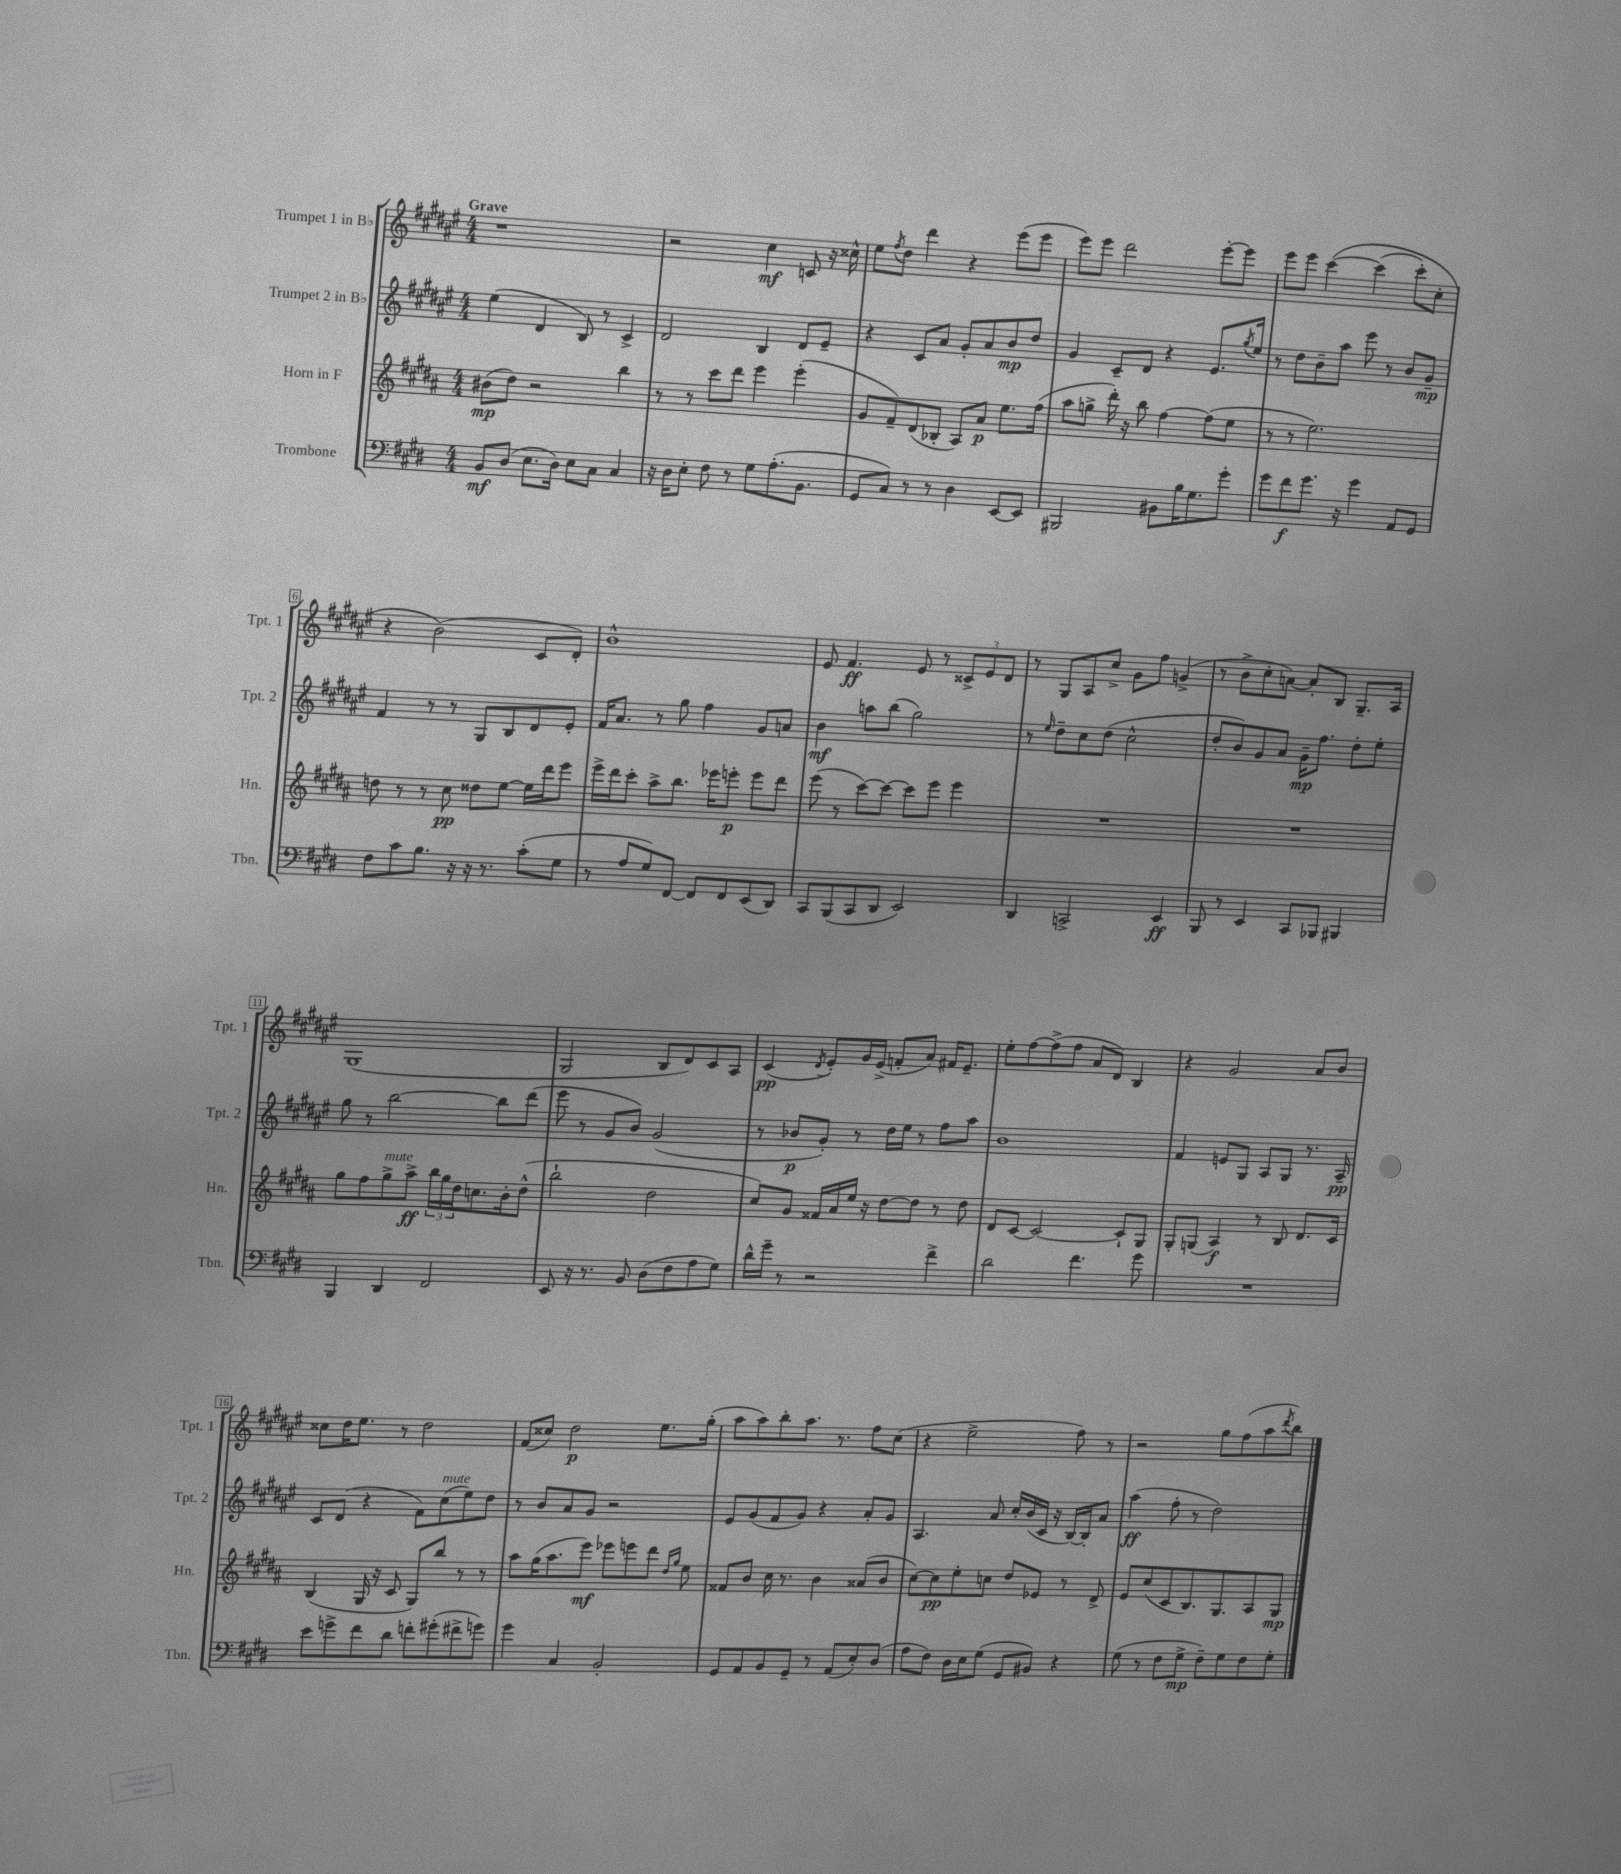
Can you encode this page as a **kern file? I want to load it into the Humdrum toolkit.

**kern	**kern	**kern	**kern
*staff4	*staff3	*staff2	*staff1
*clefF4	*clefG2	*clefG2	*clefG2
*k[f#c#g#d#]	*k[f#c#g#d#a#]	*k[f#c#g#d#a#e#]	*k[f#c#g#d#a#e#]
*M4/4	*M4/4	*M4/4	*M4/4
8BB/L	(8b#\L	(4ee#\	1r
(8D#/J	8dd#\J)	.	.
8.E\L	2r	4d#/	.
16D#\Jk)	.	.	.
8E\L	.	8B/)	.
8C#\J	.	8r	.
4C#/	4bb\	4c#^/	.
=	=	=	=
16r	8r	2d#/	2r
16D#\LK	.	.	.
8E'\J	8r	.	.
8F#\	8ccc#\L	.	.
8r	8ddd#\J	.	.
8G#\L	4eee\	4B/	4cc#\
(8.A'\	.	.	.
.	(4eee'\	8d#/L	8c/
8.BB\J	.	.	.
.	.	8e#~/J	16r
.	.	.	16cc##^^\
=	=	=	=
8GG#/L	8g#/L	4r	8ee#\L
.	.	.	8qff#/
8C#/J)	8f#~/)	.	8dd#\J
8r	(8d#/	8c#/L	4ddd#\
8r	8B-'/J	8a#/J	.
4D#\	8A#/L)	8g#'/L	4r
.	8a#/J	8a#/	.
[8EE/L	8.ee\L	8b/	(8eee#\L
8EE/]J	.	8dd#/J	8eee#\J
.	(16ff#\Jk	.	.
=	=	=	=
2BBB#/	8aa#\L	4g#/	8eee#\L)
.	8gg^\J	.	8eee#\J
.	16ddd#'\)	8c#~/L	2ddd#\
.	16r	.	.
.	8bb\	8d#/J	.
8BB#\L	[4ff#\	4r	.
16B\K	.	.	.
8.G#\	.	.	.
.	(8ff#\]L	8.e#/L	[8eee#'\L
8g#'\J	8ee\J	.	8eee#\]J
.	.	8qgg#/	.
.	.	16ee#/Jk	.
=	=	=	=
8g#\L	8r	8r	8eee#\L
8f#\	8r	8dd#\L	8eee#\J
8.g#\J	2.ee\)	8b~\	&([4ccc#\
.	.	8aa#\J	.
16r	.	.	.
4g#\	.	8eee#\	(4ccc#\]
.	.	8r	.
8AA/L	.	8b/L	8ccc#'\L)
8GG#/J	.	8g#~/J	8cc#'\J
=	=	=	=
8F#\L	8dd\	4f#/	4r
8c#\	8r	.	.
8.B\J	8r	8r	(2b\&)
.	8cc#\	8r	.
16r	.	.	.
16r	8dd##\L	8G#/L	.
8.r	.	.	.
.	[8ee\J	8B/	.
(8c#'\L	16ee\]LL	8d#/	8c#/L
.	16ddd#\J	.	.
8G#\J	8eee\J	8e#'/J	8d#'/J)
=	=	=	=
8r	16eee^\LL	16f#/LK	1b^^
.	16ddd#\J	8.a#/J	.
8A/L	8ccc#'\J	.	.
8G#/)	8aa#^\L	8r	.
[8FF#/J	8.bb\J	8gg#\	.
8FF#/]L	.	4ff#\	.
.	16eee-\LK	.	.
8FF#/	8eee'\J	.	.
(8EE/	8eee\L	8g#/L	.
8DD#/J)	8ddd#\J	8a/J	.
=	=	=	=
8CC#/L	(8eee\	4b\	8e#/
(8BBB/	8r	.	4.f#/
8CC#/	[8ccc#\L)	8aa\L	.
8DD#/J	8ccc#\_J	(8bb\J	.
2EE/)	8ccc#\]L	2gg#\)	8e#/
.	8eee\J	.	8r
.	4eee\	.	12c##^/L
.	.	.	12e#/
.	.	.	12d#/J
=	=	=	=
4DD#/	1r	8r	8r
.	.	16qqee#/	.
.	.	8dd#~\L	8G#/L
2CC^/	.	8cc#\	8A#/
.	.	(8dd#\J	8cc#^/J
.	.	2cc#^^\	8g#\L
.	.	.	8ff#\J
4EE/	.	.	(4g^/
=	=	=	=
8BBB/	1r	8dd#'/L	8r
8r	.	8b/)	8b^\L
4EE/	.	8g#/	8cc#'\
.	.	8a#/J	[8a\J)
8CC#/L	.	16g#~\LK	8a'/]L
.	.	8.ff#\J	.
8BBB-/J	.	.	8B/J
4BBB#/	.	8dd#'\L	8.G#~/L
.	.	8ee#'\J	.
.	.	.	16A#/Jk
=	=	=	=
4BBB/	8gg#\L	8gg#\	(1G#
.	8ff#\	8r	.
4DD#/	8gg#^\	[2bb\	.
.	8aa#^\J	.	.
2FF#/	24bb\LL	.	.
.	24gg#\	.	.
.	24dd#\J	.	.
.	8.cc\	.	.
.	.	8bb\]L	.
.	16b'\k	.	.
.	(8dd#^^\J	(8ddd#\J	.
=	=	=	=
8EE/	2bb`\	8eee#\	2G#/
16r	.	8r	.
8.r	.	.	.
.	.	8g#/L	.
8BB/	.	8b/J)	.
(8D#\L	2dd#\	(2g#/	8B/L
8F#\	.	.	8d#/)
8A\	.	.	8c#/
8G#\J)	.	.	8A#/J
=	=	=	=
16d#^^\LL	8cc#/L)	8r	(4c#/
16g#~\JJ	.	.	.
8r	8g#/J	8b-/L	.
.	.	.	8qd#/
2r	16f##/LL	8g#'/J)	8e#'/L)
.	16a#/	.	.
.	16ee/JJ	8r	16g#/L
.	16r	.	(16e#^/JJ
.	[8dd#\L	16dd#\LL	8f'/L
.	.	16ee#\JJ	.
.	8dd#\]J	8r	8a#/J)
4f#^\	8r	8ff#\L	16f#/LK
.	.	.	8.e#~/J
.	8dd#\	8aa#\J	.
=	=	=	=
2d#\	8d#/L	1b	8ee#'\L
.	[8c#/J	.	[8ff#\
.	2c#/_	.	(8ff#^\]
.	.	.	8ff#\J
4.f#\	.	.	8a#/L
.	.	.	8d#/J)
.	8c#`/]L	.	4B/
8g#\	8G#/J	.	.
=	=	=	=
1r	8G#'/L	4f#/	4r
.	(8G/J	.	.
.	4A#/)	8e/L	2g#/
.	.	8G#/J	.
.	8r	8A#/L	.
.	8B/	8G#/J	.
.	8.d#/L	8.r	8a#/L
.	.	.	8b/J
.	16c#/Jk	16A#~/	.
=	=	=	=
8e\L	(4B/	8c#/L	8cc##\L
8g^\	.	(8d#/J	16dd#\K
.	.	.	8.ee#\J
8f#\	16G#/	4r	.
.	16r	.	.
8d#\J	8c#/	.	8r
8f'\L	8G#/L)	8f#\L)	2dd#\
(8g#'\	8bb/J	(8cc#\	.
8f#^\	8r	8ee#\)	.
8g\J)	8r	8dd#\J	.
=	=	=	=
4g#\	8aa#\L	8r	(8f#/L
.	(16gg#\K	8b/L	8cc##/J)
.	8.aa#\	.	.
4C#/	.	8a#/	2dd#\
.	8eee\J)	8g#/J	.
2BB'/	8eee-\L	2r	.
.	8eee\	.	.
.	8ddd#\J	.	8.ee#\L
.	16qqdd#/LL	.	.
.	16qqgg#/JJ	.	.
.	8ee\	.	.
.	.	.	(16gg#'\Jk
=	=	=	=
8GG#/L	8f##/L	8e#/L	8aa#\L
8AA/	8b/J	(8g#/	8aa#\)
8BB/	16cc#\	8f#/	8bb'\
.	8.r	.	.
8GG#~/J	.	8g#/J)	8.aa#\J
8r	4b\	4r	.
.	.	.	8.r
(8AA/L	.	.	.
8E'/)	(8a##/L	8a#'/L	8ff#\L
(8D#/J	8b/J	8g#/J	(8cc#\J
=	=	=	=
8A\L	[8cc#\L)	4.A#/	4r
8F#\J)	8cc#\]	.	.
16D#\LL	8ee'\	.	2ee#^\
16E\J	.	.	.
(8G#\J	8cc\J	8a#/	.
8GG#/L	8dd#/L	16cc#'/LL	.
.	.	(16b/	.
8BB#/J)	8e-/J	16c#/JJ	.
.	.	16r	.
4r	8r	[16B/LL)	8ff#\)
.	.	16B'/]J	.
.	8d#^/	8a#/J	8r
=	=	=	=
(8G#\	8e/L	(4aa#\	2r
8r	(8cc#/	.	.
8F#\L	8c#/	8ff#'\	.
8G#^\J	8.B/)	8r	.
8F#~\L)	.	2dd#\)	8gg#\L
.	8.G#/	.	.
8G#\	.	.	(8ff#\
8F#\	8A#/	.	8aa#\
.	.	.	8qddd#/
8G#'\J	8G#/J	.	8bb\J)
==	==	==	==
*-	*-	*-	*-
